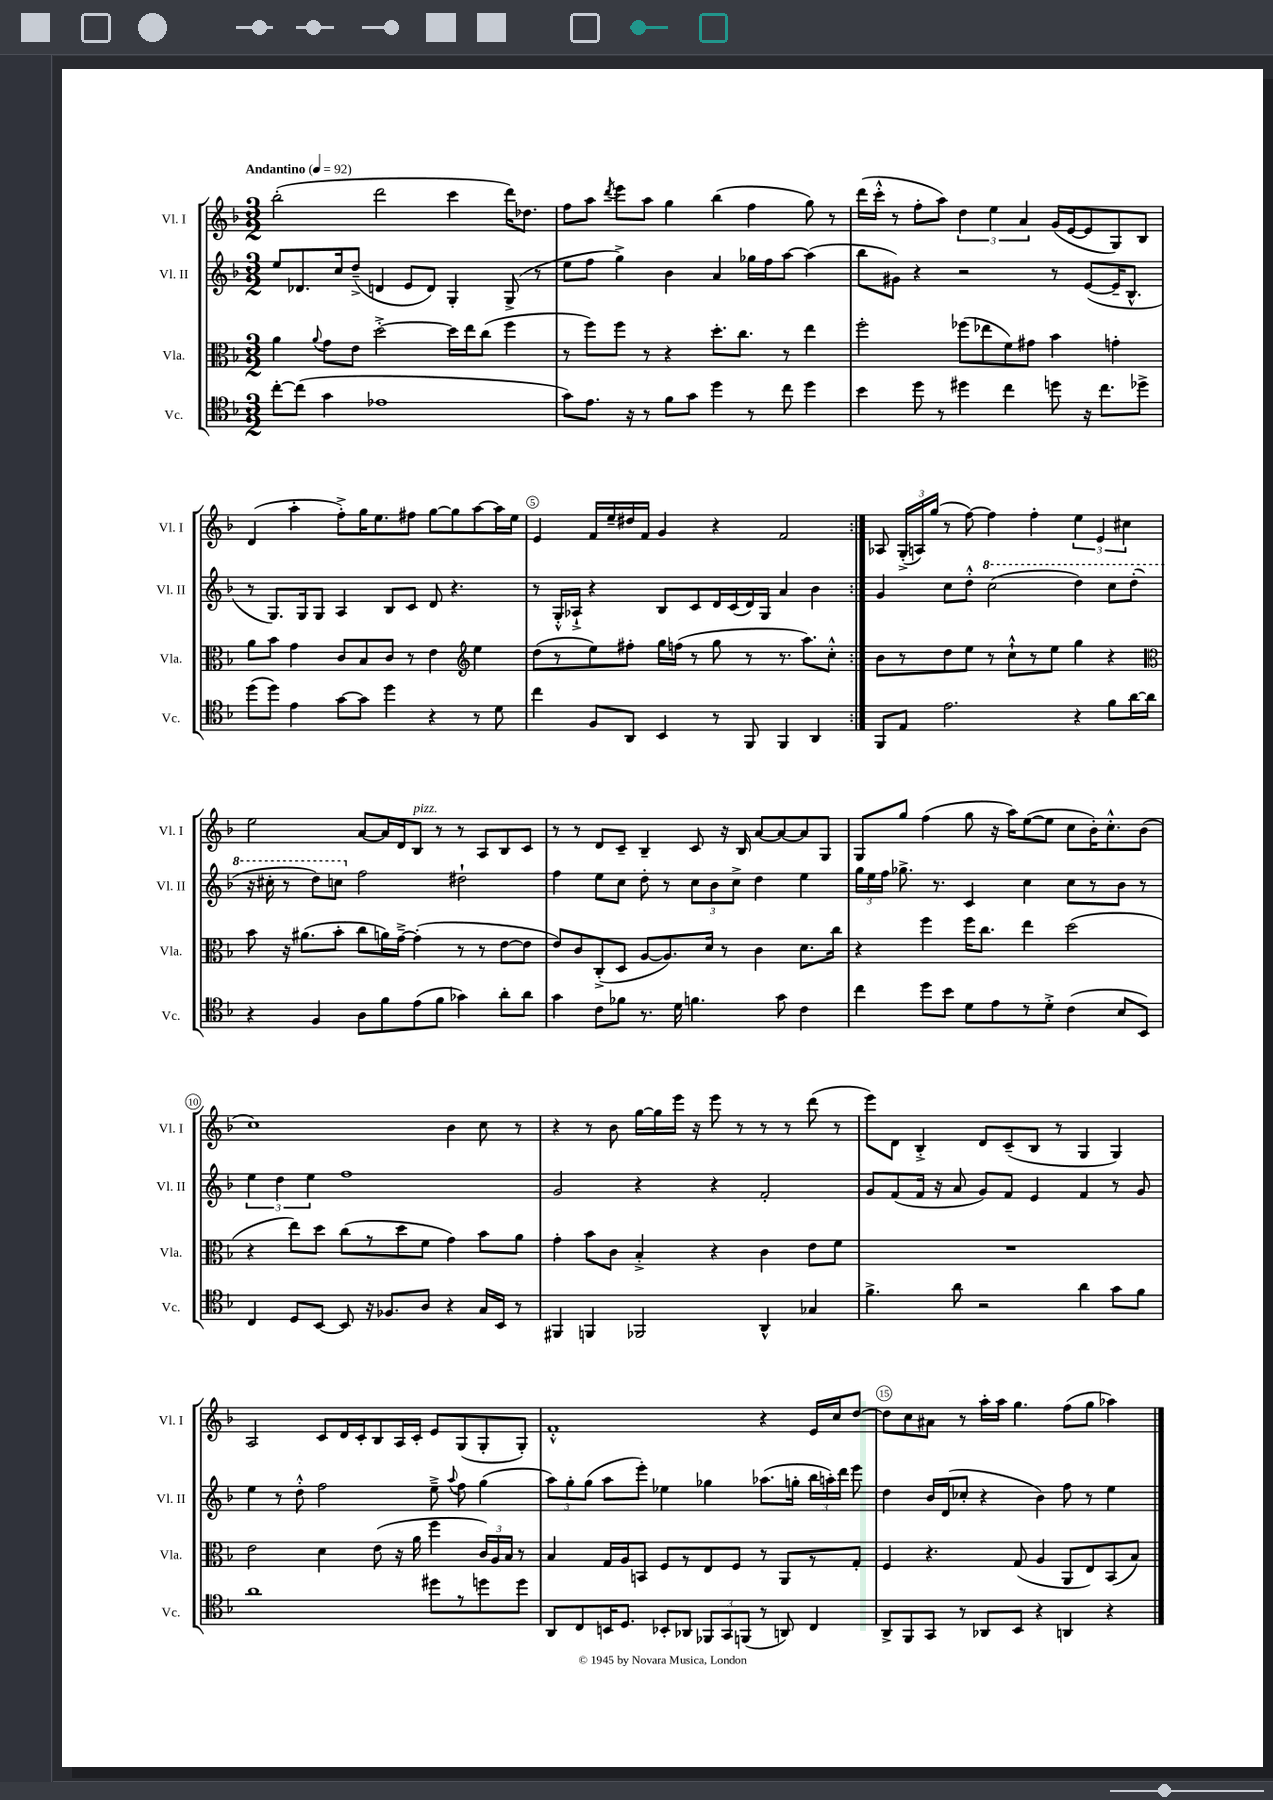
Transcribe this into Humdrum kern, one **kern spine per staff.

**kern	**kern	**kern	**kern
*part4	*part3	*part2	*part1
*staff4	*staff3	*staff2	*staff1
*I"Vc.	*I"Vla.	*I"Vl. II	*I"Vl. I
*I'Vc.	*I'Vla.	*I'Vl. II	*I'Vl. I
*clefC4	*clefC3	*clefG2	*clefG2
*k[b-]	*k[b-]	*k[b-]	*k[b-]
*M3/2	*M3/2	*M3/2	*M3/2
*MM92	*MM92	*MM92	*MM92
=1	=1	=1	=1
!	!	!	!LO:TX:a:B:t=Andantino
[8cc'\L	4a\	8ee/L	(2bb-'\
(8cc\J]	.	8.d-X/	.
.	8qqa/	.	.
4g\	8g\L	.	.
.	.	16cc/k	.
.	8e\J	(8dd~^/J	.
1e-X	[2dd'^\	4dn/	2ddd\
.	.	8e/L	.
.	.	8d/J)	.
.	16dd\LL]	4G'/	4ccc\
.	16ee\J	.	.
.	(8cc\J	.	.
.	4ff\	(8G^/	16ddd\KL)
.	.	.	8.dd-X\J
.	.	8r	.
=2	=2	=2	=2
8g\L)	8r	8ee\L	8ff\L
8.e\J	8ff\L)	8ff\J	8aa\J
.	.	.	8qddd/
.	8ff\J	4gg^\)	8eee\L
16r	.	.	.
8r	8r	.	8aa\J
8f\L	4r	4b-\	4gg\
8g\J	.	.	.
4dd\	8.dd'\L	4a/	(4bb-\
.	8.cc\J	.	.
8r	.	16gg-X\LL	4ff\
.	.	16ff\J	.
8cc\	8r	[8aa\J	.
4dd\	4ee\	(4aa\]	8gg\)
.	.	.	8r
=3	=3	=3	=3
4b-\	2ff'\	8bb-\L	(16ddd\LL
.	.	.	16ccc'^^\JJ
.	.	8g#X\J)	8r
8dd\	.	4r	8ff'\L
8r	.	.	8aa\J)
4dd#X\	(8ff-X\L	2r	6dd\
.	8ee-X\	.	.
.	.	.	6ee\
4cc\	8f\)	.	.
.	.	.	6a/
.	8g#X\J	.	.
8ddn\	4b-\	8r	(16g/LL
.	.	.	[16e/J
16r	.	([8e/L	8e/]
8.cc\L	.	.	.
.	4gn'\	16e~/K]	8G/)
.	.	8.B-^^/J	.
8dd-X^\J	.	.	8B-/J
!!LO:LB:g=z
=4	=4	=4	=4
(8dd\L	8a\L	8r	(4d/
8dd\J)	8b-\J	8.G/L)	.
4e\	4g\	.	4aa'\
.	.	16G/k	.
.	.	8G/J	.
[8g\L	8c/L	4A/	8ff'^\L)
8g\J]	8B-/	.	16gg\K
.	.	.	8.ee\
4dd\	8c/J	8B-/L	.
.	8r	8c/J	8ff#X\J
4r	4e\	8d/	[8gg\L
.	.	4.r	8gg\]
*	*clefG2	*	*
8r	4ee\	.	[8aa\
8d\	.	.	16aa\L]
.	.	.	16ee\JJ
=5	=5	=5	=5
4cc\	(8dd\L	8r	4e/
.	8r	16G'^^/LL	.
.	.	16A-X`^/JJ	.
8F/L	8ee\)	4r	16f/LL
.	.	.	16ee~/
8AA/J	8ff#X'\J	.	16dd#X/
.	.	.	16f/JJ
4BB-/	16gg\LL	8B-/L	4g/
.	(16ffn\JJ	.	.
.	8r	8c/	.
8r	8gg\	16d/L	4r
.	.	(16c/	.
8FF/	8r	16d/)	.
.	.	16G/JJ	.
4FF/	8.r	4a/	2f/
.	8.aa\L)	.	.
4AA/	.	4b-\	.
.	8cc'^^\J	.	.
=6:|!	=6:|!	=6:|!	=6:|!
8FF/L	8b-\L	4g/	8A-X/
8E/J	8r	.	(24G'^/LL
.	.	.	24An/)
.	.	.	(24gg/JJ
2.e\	8dd\	8cc\L	8r
.	8ee\J	8dd'^^\J	[8ff\)
*	*	*8va	*
.	8r	(2ccc\	4ff\]
.	8cc`^^\L	.	.
.	8r	.	4ff'\
.	8ee\J	.	.
4r	4gg\	4ddd\)	6ee\
.	.	.	6e/
8f\L	4r	8ccc\L	.
.	.	.	6cc#X\
[16a\L	.	(8ddd'\J	.
16a\JJ]	.	.	.
!!LO:LB:g=z
=7	=7	=7	=7
*	*clefC3	*	*
4r	8b-\	16r	2ee\
.	.	16ccc#X'\	.
.	16r	8r	.
.	(8.a#X\L	.	.
4F/	.	8ddd\L)	.
.	8b-'\J	8cccn\J	.
*	*	*X8va	*
8A\L	8cc\L	2ff\	[8a/L
8f\	16an\L)	.	16a/L]
.	[16g~^\JJ	.	16d/J
!	!	!	!LO:TX:a:i:t=pizz.
(8e\	(4g'\]	.	8B-/J
8f\J	.	.	8r
4g-X\)	8r	2dd#X`\	8r
.	8r	.	8A/L
8a'\L	[8e\L	.	8B-/
8a\J	8e\J]	.	8c/J
=8	=8	=8	=8
4g\	8e/L)	4ff\	8r
.	8c/	.	8r
8c\L	(8C'^/	8ee\L	8d/L
8f-X\J	8D/J	8cc\J	8c~/J
8.r	[8A/L	8dd'\	4B-~/
.	8.A/])	8r	.
16d\	.	.	.
4.fn\	.	12cc\L	8c/
.	16d/Jk	.	.
.	.	12b-\	.
.	8r	.	16r
.	.	12cc^\J	.
.	.	.	16B-/
.	4c\	4dd\	[8a/L
8g\	.	.	8a/_
4c\	8.d\L	4ee\	8a/]
.	.	.	8G/J
.	16cc\Jk	.	.
=9	=9	=9	=9
4cc\	4r	24gg\LL	8G/L
.	.	24ee\	.
.	.	24ff\JJ	.
.	.	8.gg-X^\	8gg/J
8dd\L	4ff\	.	(4ff\
.	.	8.r	.
8b-\J	.	.	.
8d\L	16ff\KL	4c/	8gg\
.	8.cc\J	.	.
8e\	.	.	16r
.	.	.	16aa\KL)
8r	4ee\	4cc\	([8ee\
8d'^\J	.	.	8ee\J]
(4c\	(2dd\	8cc\L	8cc\L
.	.	8r	16b-'\K)
.	.	.	8.cc'^^\
8B-/L	.	8b-\J	.
8BB-/J)	.	8r	(8b-\J
!!LO:LB:g=z
=10	=10	=10	=10
4C/	4r	6ee\	1cc)
.	.	6dd\	.
8D/L	8ee\L)	.	.
.	.	6ee\	.
[8BB-/J	8dd\J	.	.
8BB-/]	(8cc\L	1ff	.
16r	8r	.	.
8.F-X/L	.	.	.
.	8dd\	.	.
8A/J	8f\J	.	.
4r	4g\)	.	4b-\
16G/LL	8b-\L	.	8cc\
16BB-/JJ	.	.	.
8r	8a\J	.	8r
=11	=11	=11	=11
4FF#X/	4g'\	2g/	4r
4FFn/	8b-\L	.	8r
.	8c\J	.	8b-\
2FF-X/	4B-'^/	4r	[16gg\LL
.	.	.	16gg\]
.	.	.	16eee\JJ
.	.	.	16r
.	4r	4r	8eee\
.	.	.	8r
4AA^^/	4c\	2f'/	8r
.	.	.	8r
4G-X/	8e\L	.	(8ddd\
.	8f\J	.	8r
=12	=12	=12	=12
4.f^\	1.r	8g/L	8eee\L)
.	.	(8f/	8d\J
.	.	16f/Jk	4B-'^/
.	.	16r	.
8a\	.	8a/	.
2r	.	8g/L)	8d/L
.	.	8f/J	(8c~/
.	.	4e/	8B-/J
.	.	.	8r
4a\	.	4f/	4G/
8g\L	.	8r	4G/)
8f\J	.	8g/	.
!!LO:LB:g=z
=13	=13	=13	=13
1a	2e\	4ee\	2A/
.	.	8r	.
.	.	8dd'^^\	.
.	4d\	2ff\	8c/L
.	.	.	16d/L
.	.	.	16c'/J
.	(8e\	.	8B-/
.	16r	.	16A/L
.	16a\	.	16c'/JJ
8dd#X\L	4ff\	8ee~^\	8e/L
.	.	8qqaa/	.
8r	.	8ff\	(8G/
8ddn\	24c/LL)	(4gg\	8G'/
.	24A/	.	.
.	24B-/JJ	.	.
8dd\J	8r	.	8G'/J)
=14	=14	=14	=14
8AA/L	4B-/	12aa\L)	1f'^^
.	.	12gg'\	.
8C/	.	.	.
.	.	(12gg\J	.
16BBn/K	16G/LL	8aa\L	.
8.D/J	16A/J	.	.
.	8BBn/J	8eee'\J)	.
8BB-X'/L	8F/L	4ee-X\	.
8AA-X/J	8r	.	.
12FF-X/L	8E/	4gg-X\	.
12GG/	.	.	.
.	8F/J	.	.
(12FFn/J	.	.	.
8r	8r	(8.aa-X\L	4r
8AAn/)	8AA/L	.	.
.	.	16ggn'\Jk	.
4C/	8r	24bb-\LL	16e/LL
.	.	24aan'\)	.
.	.	.	16cc/J
.	.	24ddd\JJ	.
.	8G'/J	8eee\	[8dd/J
=15	=15	=15	=15
8AA^/L	4F/	4dd\	8dd\L]
8FF/	.	.	8cc\
8GG/J	4.r	16b-/LL	8a#X\J
.	.	(16d/J	.
8r	.	8cc-X'/J	8r
8AA-X/L	.	4r	16aa'\LL
.	.	.	16aa\JJ
8BB-/J	(8G/	.	4.gg\
4r	4A/	4b-\)	.
4AAn/	8AA/L	8ff\	(8ff\L
.	8E/)	8r	8gg\J
4r	(8BB-/	4ee\	4aa-X\)
.	8B-/J)	.	.
==	==	==	==
*-	*-	*-	*-
